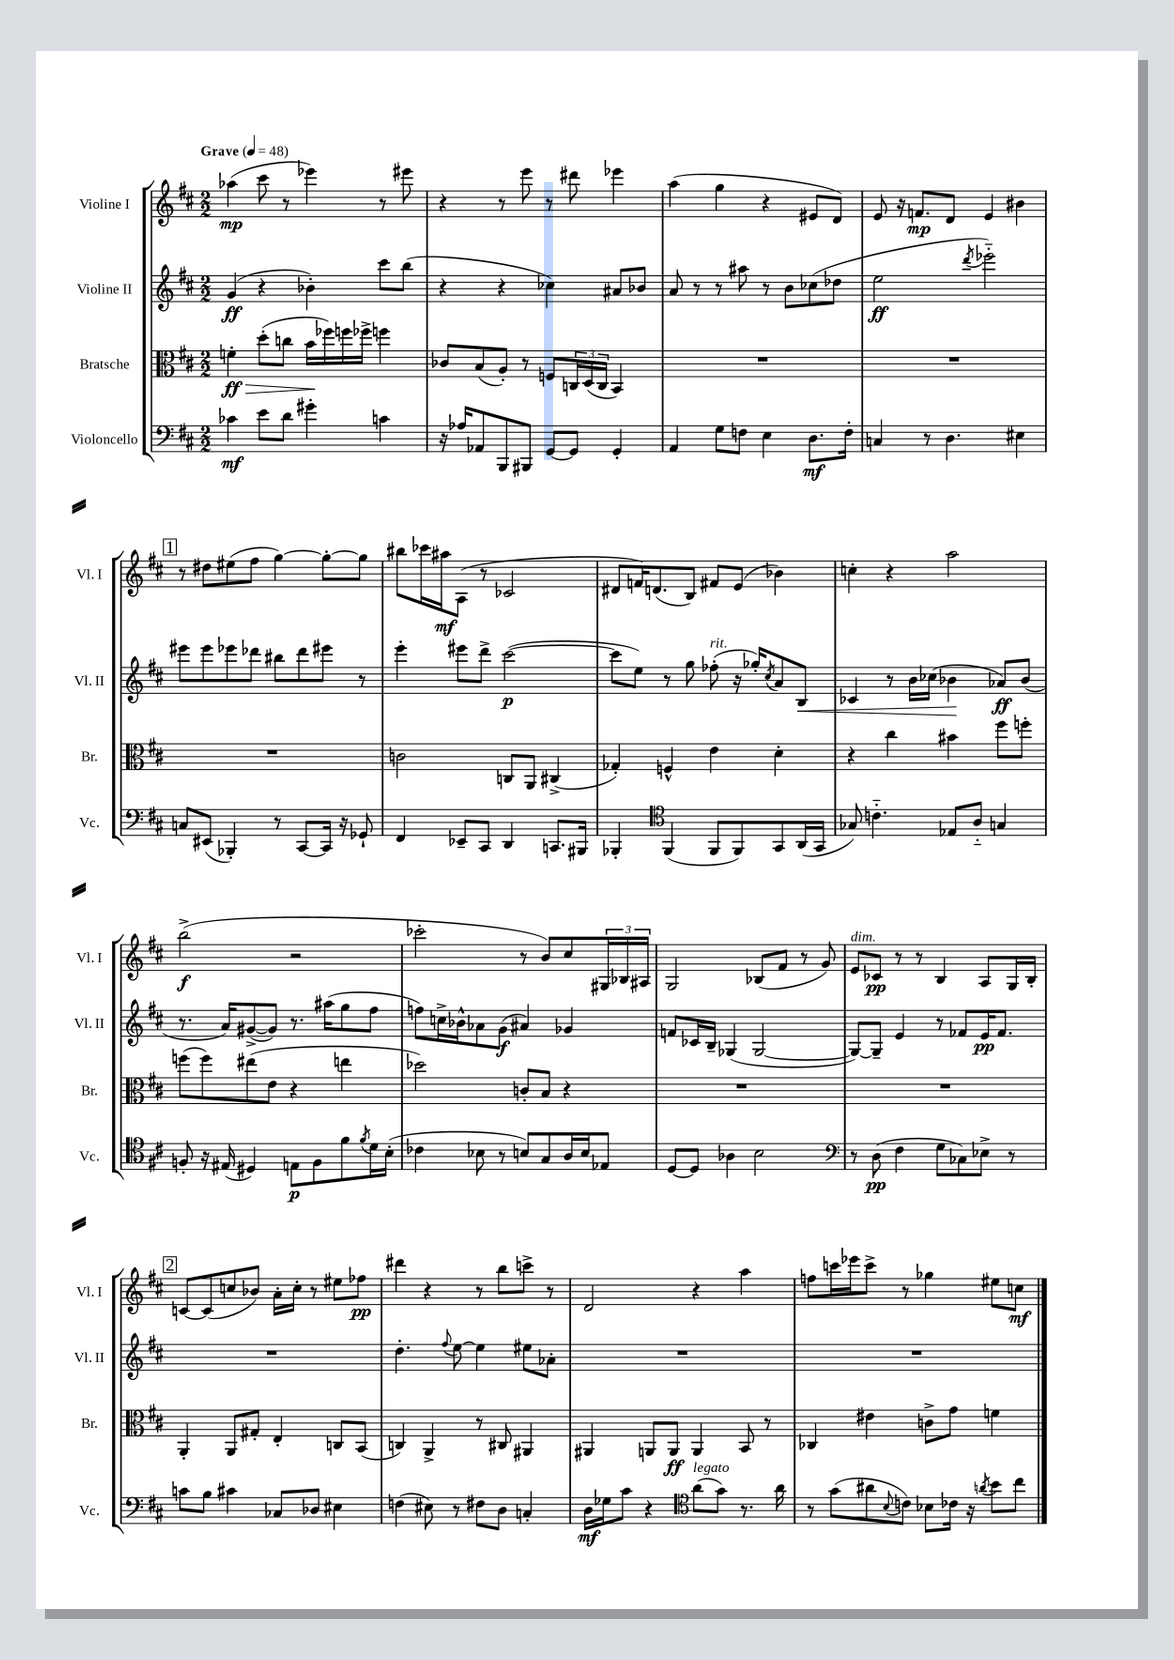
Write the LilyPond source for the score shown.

<<
\new StaffGroup <<
\new Staff = "s0" \with { instrumentName = "Violine I" shortInstrumentName = "Vl. I" } {
    \clef treble \key d \major \numericTimeSignature \time 2/2 \tempo "Grave" 4 = 48
    aes''4\mp( cis'''8 r8 ees'''4) r8 eis'''8 |
    r4 r8 e'''8 r8 dis'''8 ees'''4 |
    a''4( g''4 r4 eis'8 d'8) |
    e'8 r16 f'8.\mp d'8 e'4 bis'4 |
    \mark \markup { \box "1" } r8 dis''8 eis''8( fis''8 g''4~) g''8~-. g''8 |
    bis''8 ces'''16 ais''16\mf a8( r8 ces'2 |
    dis'8 f'16) d'8.( b8) fis'8 e'8( bes'4) |
    c''4-. r4 a''2 |
    b''2->\f( r2 |
    ces'''2-. r8 b'8) cis''8 \tuplet 3/2 { gis16 bes16 ais16 } |
    g2 bes8( fis'8 r8 g'8) |
    e'8^\markup { \italic "dim." } ces'8\pp r8 r8 b4 a8 g16 b16-. |
    \mark \markup { \box "2" } c'8~ c'8( c''8 bes'8) a'16-. c''16-. r8 eis''8 fes''8\pp |
    dis'''4 r4 r8 b''8 c'''8-> r8 |
    d'2 r4 a''4 |
    f''8 c'''16 ees'''16 c'''8-> r8 ges''4 eis''8 c''8\mf \bar "|." |
}
\new Staff = "s1" \with { instrumentName = "Violine II" shortInstrumentName = "Vl. II" } {
    \clef treble \key d \major \numericTimeSignature \time 2/2
    g'4\ff( r4 bes'4-.) cis'''8 b''8( |
    r4 r4 ces''4) ais'8 bes'8 |
    a'8 r8 r8 ais''8 r8 b'8 ces''8( des''8 |
    e''2\ff \acciaccatura { d'''8 } ees'''2-_) |
    \mark \markup { \box "1" } eis'''8 eis'''8 ees'''8 des'''8 bis''8 des'''8 eis'''8 r8 |
    e'''4-. eis'''8 d'''8-> cis'''2~\p( |
    cis'''8 e''8) r8 g''8 fes''8-.^\markup { \italic "rit." }( r16 ges''16-.) \acciaccatura { cis''8 } a'8 b8\< |
    ces'4 r8 b'16 ces''16( bes'4\! aes'8\ff) bes'8( |
    r8. a'16) gis'8~->( gis'8) r8. ais''16( g''8 fis''8 |
    f''8) c''16-> bes'16-^ aes'8 g'8\f( ais'4) ges'4 |
    f'8 ces'16 b16-- ges4( ges2~ |
    ges8~) ges8-- e'4 r8 fes'8 e'16\pp fes'8. |
    \mark \markup { \box "2" } R1 |
    d''4.-. \appoggiatura { fis''8 } e''8~ e''4 eis''8 aes'8-. |
    R1 |
    R1 \bar "|." |
}
\new Staff = "s2" \with { instrumentName = "Bratsche" shortInstrumentName = "Br." } {
    \clef alto \key d \major \numericTimeSignature \time 2/2
    f'4-.\ff\> d''8-.( c''8 b'16\! fes''16) f''16 fes''16-> f''4 |
    ces'8 b8( a8-.) r8 f8 \tuplet 3/2 { c16 d16( c16 } b,4) |
    R1 |
    R1 |
    \mark \markup { \box "1" } R1 |
    c'2 c8 a,8 cis4->( |
    ges4-.) f4-^ e'4 d'4-. |
    r4 cis''4 bis'4 fis''8 f''8-. |
    f''8( f''8) eis''8( e'8 r4 e''4 |
    des''2) c'8-. b8 r4 |
    R1 |
    R1 |
    \mark \markup { \box "2" } a,4-. a,8 gis8-. e4-. c8 b,8( |
    c4) a,4-> r8 cis8 ais,4 |
    ais,4 a,8 a,8\ff a,4 b,8 r8 |
    ces4 eis'4 c'8-> g'8 f'4 \bar "|." |
}
\new Staff = "s3" \with { instrumentName = "Violoncello" shortInstrumentName = "Vc." } {
    \clef bass \key d \major \numericTimeSignature \time 2/2
    ces'4\mf e'8 d'8 gis'4-. c'4 |
    r16 aes16 aes,8 b,,8 bis,,8 g,8~ g,8 g,4-. |
    a,4 g8 f8 e4 d8.\mf f16-. |
    c4 r8 d4. eis4 |
    \mark \markup { \box "1" } c8 eis,8( bes,,4-.) r8 cis,8~ cis,16 r16 ges,8-! |
    fis,4 ees,8-- cis,8 d,4 c,8. bis,,16 |
    bes,,4-. \clef tenor fis,4( fis,8 fis,8) g,8 a,16( g,16 |
    ges8) c'4.-_ ees8 a8-_ g4 |
    f8-. r16 eis16( dis4) e8\p f8 fis'8 \acciaccatura { fis'8 } d'16 b16-.( |
    ces'4 bes8 r8 b8) g8 a16 b16 ees8 |
    d8~ d8 aes4 b2 |
    \clef bass r8 d8\pp( fis4 g8 ces8) ees8-> r8 |
    \mark \markup { \box "2" } c'8 b8 cis'4 ces8 des8 eis4 |
    f4( eis8) r8 fis8 d8 c4-. |
    d16\mf ges16 cis'8 r4 \clef tenor a'8^\markup { \italic "legato" }( g'8) r8. a'16 |
    r8 g'8( ais'8 \appoggiatura { b8 } c'8) bes8 ces'16 r16 \acciaccatura { a'8 } b'8 cis''8 \bar "|." |
}
>>
>>
\layout { \context { \Score \remove "Bar_number_engraver" } }
